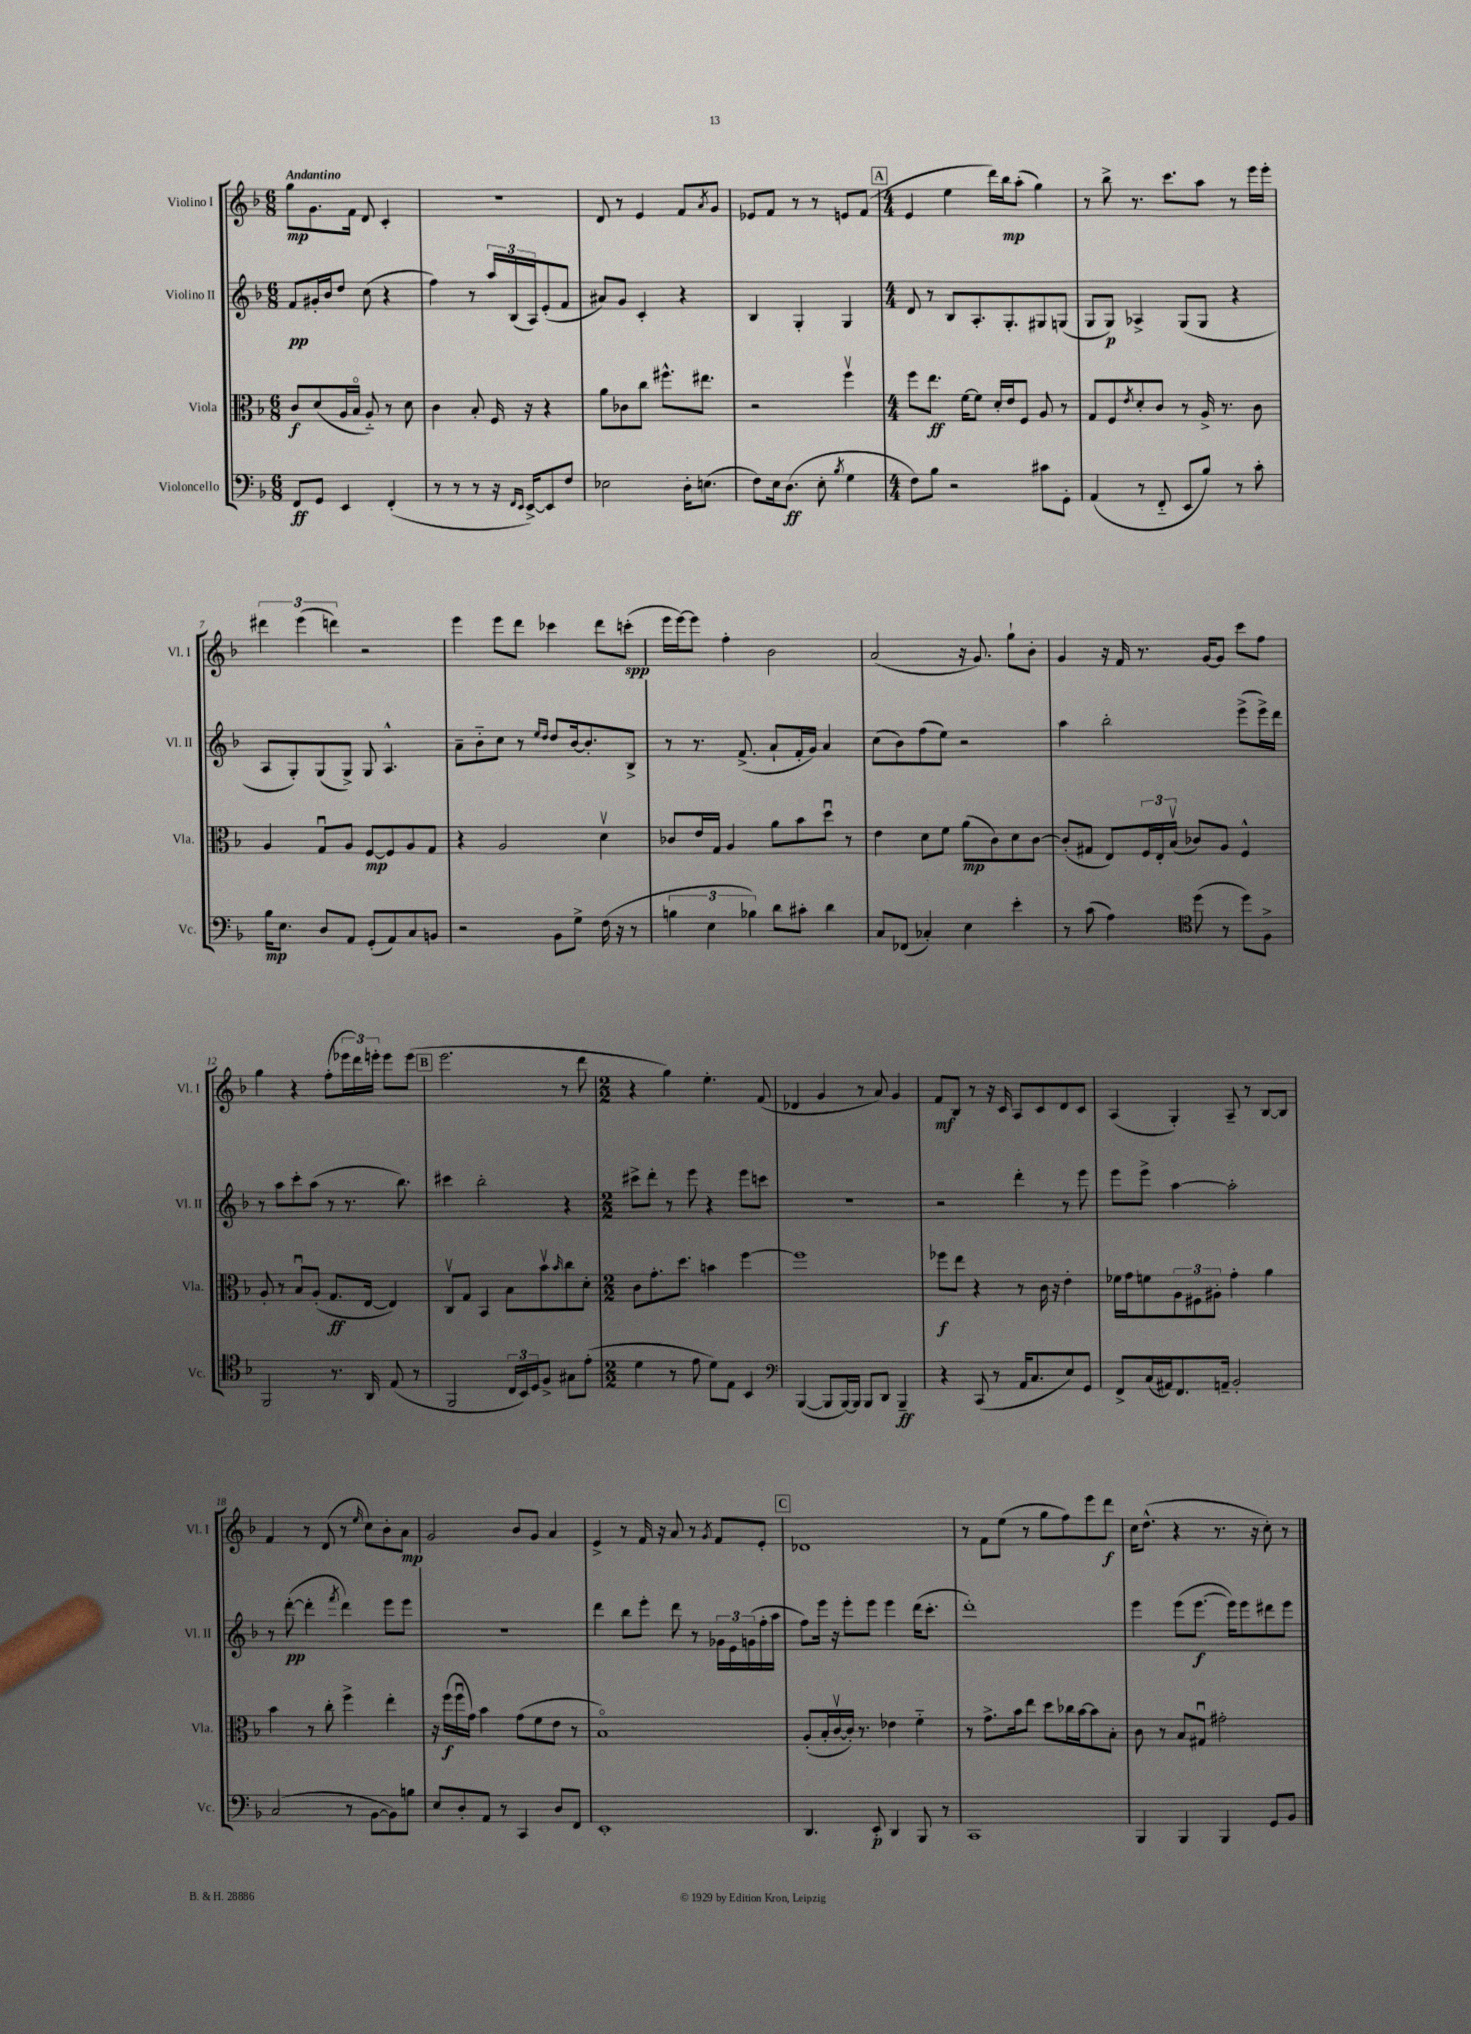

**kern	**dynam	**kern	**dynam	**kern	**dynam	**kern	**dynam
*part4	*part4	*part3	*part3	*part2	*part2	*part1	*part1
*staff4	*staff4	*staff3	*staff3	*staff2	*staff2	*staff1	*staff1
*I"Violoncello	*	*I"Viola	*	*I"Violino II	*	*I"Violino I	*
*I'Vc.	*	*I'Vla.	*	*I'Vl. II	*	*I'Vl. I	*
*clefF4	*	*clefC3	*	*clefG2	*	*clefG2	*
*k[b-]	*	*k[b-]	*	*k[b-]	*	*k[b-]	*
*M6/8	*	*M6/8	*	*M6/8	*	*M6/8	*
=1	=1	=1	=1	=1	=1	=1	=1
!	!	!	!	!	!	!LO:TX:a:B:t=Andantino	!
8FF/L	ff	8c/L	f	8f/L	pp	8gg\L	mp
8GG/J	.	(8d/	.	16g#X'/L	.	8.g\	.
.	.	.	.	16b-/J	.	.	.
4EE/	.	16A/L	.	8dd/J	.	.	.
.	.	16B-/JJ	.	.	.	16f\Jk	.
.	.	8A/)	.	(8cc\	.	8d/	.
(4FF'/	.	8r	.	4r	.	4c'/	.
.	.	8d\	.	.	.	.	.
=2	=2	=2	=2	=2	=2	=2	=2
8r	.	4c\	.	4ff\)	.	2.r	.
8r	.	.	.	.	.	.	.
8r	.	8B-'/	.	8r	.	.	.
16r	.	16F/	.	24aa/LL	.	.	.
.	.	.	.	(24B-/	.	.	.
16qqFF/LL	.	.	.	.	.	.	.
16qqEE/JJ	.	.	.	.	.	.	.
[16EE^/KL)	.	16r	.	.	.	.	.
.	.	.	.	24A/J)	.	.	.
8EE/]	.	4r	.	(8e'/	.	.	.
8F/J	.	.	.	8f/J	.	.	.
=3	=3	=3	=3	=3	=3	=3	=3
2E-X\	.	8a\L	.	8a#X/L)	.	8d/	.
.	.	8c-X\	.	8g/J	.	8r	.
.	.	8cc\J	.	4c'/	.	4e/	.
.	.	8.ff#X^^\L	.	.	.	.	.
16D'\KL	.	.	.	4r	.	8f/L	.
(8.En\J	.	8.ee#X\J	.	.	.	.	.
.	.	.	.	.	.	8qa/	.
.	.	.	.	.	.	8g/J	.
=4	=4	=4	=4	=4	=4	=4	=4
8F\L)	.	2r	.	4B-/	.	8e-X/L	.
16E\k	.	.	.	.	.	8f/J	.
(8.D\J	ff	.	.	.	.	.	.
.	.	.	.	4G'/	.	8r	.
8E'\	.	.	.	.	.	8r	.
8qB-/	.	.	.	.	.	.	.
4G\	.	4ffv\	.	4G/	.	8en/L	.
.	.	.	.	.	.	(8f/J	.
!!LO:REH:place=s1:t=A
=5	=5	=5	=5	=5	=5	=5	=5
*M4/4	*	*M4/4	*	*M4/4	*	*M4/4	*
8F\L)	.	8ff\L	.	8d/	.	4e/	.
8B-\J	.	8.ee\J	ff	8r	.	.	.
2r	.	.	.	8B-/L	.	4ee\	.
.	.	[16f\KL	.	.	.	.	.
.	.	8f\J]	.	8.A'/	.	.	.
.	.	16d'/LL	.	.	.	16ddd\LL)	.
.	.	16e/J	.	8.G'/	.	16bb-\J	mp
.	.	8F/J	.	.	.	(8aa'\J	.
8c#X\L	.	8A/	.	8G#X/	.	4gg\)	.
8GG'\J	.	8r	.	(8Gn/J	.	.	.
=6	=6	=6	=6	=6	=6	=6	=6
(4AA/	.	8G/L	.	8G/L	.	8r	.
.	.	8F/	.	8G/J)	p	8bb-^\	.
.	.	8qe/	.	.	.	.	.
8r	.	8d'/	.	4A-X^/	.	8.r	.
8FF/	.	8c/J	.	.	.	.	.
.	.	.	.	.	.	8.ccc\L	.
8EE/L	.	8r	.	(8G/L	.	.	.
8B-/J)	.	16A^/	.	8G/J	.	8aa\J	.
.	.	8.r	.	.	.	.	.
8r	.	.	.	4r	.	8r	.
8c'\	.	8c\	.	.	.	16eee\LL	.
.	.	.	.	.	.	16eee'\JJ	.
!!LO:LB:g=z
=7	=7	=7	=7	=7	=7	=7	=7
16B-\KL	mp	4A/	.	8A/L	.	6ddd#X\	.
8.E\J	.	.	.	.	.	.	.
.	.	.	.	8G'/)	.	.	.
.	.	.	.	.	.	(6eee\	.
8D/L	.	8Gu/L	.	(8G/	.	.	.
.	.	.	.	.	.	6dddn\)	.
8AA/J	.	8A/J	.	8G^/J)	.	.	.
(8GG'/L	.	[8F/L	mp	8G/	.	2r	.
8AA/)	.	8F/]	.	4.A^^/	.	.	.
8C/	.	8A/	.	.	.	.	.
8BBn/J	.	8G/J	.	.	.	.	.
=8	=8	=8	=8	=8	=8	=8	=8
2r	.	4r	.	8a~\L	.	4eee\	.
.	.	.	.	8b-\	.	.	.
.	.	2A/	.	8cc\J	.	8eee\L	.
.	.	.	.	8r	.	8ddd\J	.
.	.	.	.	16qqee/LL	.	.	.
.	.	.	.	16qqdd/JJ	.	.	.
8BB-\L	.	.	.	8dd/L	.	4ccc-X\	.
8G^\J	.	.	.	[16b-/k	.	.	.
.	.	.	.	8.b-'/]	.	.	.
(16F\	.	4dv\	.	.	.	8ddd\L	.
16r	.	.	.	.	.	.	.
8r	.	.	.	8B-^/J	.	(8cccn'\J	spp
=9	=9	=9	=9	=9	=9	=9	=9
6Bn\	.	8c-X/L	.	8r	.	16eee\LL	.
.	.	.	.	.	.	[16eee\J)	.
.	.	16e/L	.	8.r	.	8eee\J]	.
6E\	.	.	.	.	.	.	.
.	.	16G/JJ	.	.	.	.	.
.	.	4A/	.	.	.	4ff'\	.
.	.	.	.	(8.f^/	.	.	.
6B-X\)	.	.	.	.	.	.	.
8d\L	.	8a\L	.	8a`/L	.	2b-\	.
8c#X'\J	.	8b-\	.	16f'/L	.	.	.
.	.	.	.	16g/JJ)	.	.	.
4d\	.	8ddu\J	.	4a/	.	.	.
.	.	8r	.	.	.	.	.
=10	=10	=10	=10	=10	=10	=10	=10
8C/L	.	4e\	.	(8cc\L	.	(2a/	.
(8FF-X/J	.	.	.	8b-\)	.	.	.
4C-X'/)	.	8d\L	.	(8ff\	.	.	.
.	.	8f\J	.	8ee\J)	.	.	.
4E\	.	(8a\L	mp	2r	.	16r	.
.	.	.	.	.	.	8.g/)	.
.	.	8c\)	.	.	.	.	.
4e'\	.	8d\	.	.	.	8gg`\L	.
.	.	[8c\J	.	.	.	8b-'\J	.
=11	=11	=11	=11	=11	=11	=11	=11
8r	.	(8c'/L]	.	4aa\	.	4g/	.
(8c\	.	8G#X/J	.	.	.	.	.
4A\)	.	8E/L)	.	2bb-'\	.	16r	.
.	.	.	.	.	.	16f/	.
.	.	24F/L	.	.	.	8.r	.
.	.	24E'/	.	.	.	.	.
.	.	(24B-v/JJ	.	.	.	.	.
*clefC4	*	*	*	*	*	*	*
(8dd\	.	8c-X/L)	.	.	.	.	.
.	.	.	.	.	.	[16g/KL	.
8r	.	8A/J	.	.	.	8g/J]	.
8dd\L)	.	4F^^/	.	(8eee^\L	.	8ccc\L	.
8F^\J	.	.	.	16eee^\L)	.	8ff\J	.
.	.	.	.	16ddd\JJ	.	.	.
!!LO:LB:g=z
=12	=12	=12	=12	=12	=12	=12	=12
2FF/	.	8A'/	.	8r	.	4gg\	.
.	.	8r	.	8aa\L	.	.	.
.	.	8B-u/L	.	8ccc'\	.	4r	.
.	.	(8A'/J	.	(8aa\J	.	.	.
8.r	.	8.G/L	ff	8r	.	(8ff'\L	.
.	.	.	.	8.r	.	24eee-X\L	.
.	.	.	.	.	.	24ddd\)	.
16AA/	.	[16E/Jk	.	.	.	.	.
.	.	.	.	.	.	24eeen'\JJ	.
(8E/	.	4E/])	.	.	.	8eee\L	.
.	.	.	.	8.bb-\)	.	.	.
8r	.	.	.	.	.	(8eee\J	.
!!LO:REH:place=s1:t=B
=13	=13	=13	=13	=13	=13	=13	=13
2FF/	.	8Cv/L	.	4ccc#X\	.	2.eee\	.
.	.	8G/J	.	.	.	.	.
.	.	4BB-/	.	2bb-'\	.	.	.
24C/LL	.	8B-\L	.	.	.	.	.
24BB-/)	.	.	.	.	.	.	.
24D/J	.	.	.	.	.	.	.
8F^/J	.	8b-v\	.	.	.	.	.
.	.	16qqb-/	.	.	.	.	.
8G#X\L	.	8cc\	.	4r	.	8r	.
(8e'\J	.	8d'\J	.	.	.	8ddd\	.
=14	=14	=14	=14	=14	=14	=14	=14
*M2/2	*	*M2/2	*	*M2/2	*	*M2/2	*
4d\	.	8c\L	.	8ccc#X^\L	.	4r	.
.	.	8.g'\	.	8ddd'\J	.	.	.
8r	.	.	.	8r	.	4gg\)	.
.	.	8.dd\J	.	.	.	.	.
8e\	.	.	.	8eee\	.	.	.
8d\L)	.	4bn\	.	4r	.	4.ee'\	.
8E\J	.	.	.	.	.	.	.
4BB-/	.	[4ff\	.	8eee\L	.	.	.
.	.	.	.	8cccn\J	.	(8f/	.
=15	=15	=15	=15	=15	=15	=15	=15
*clefF4	*	*	*	*	*	*	*
([4BBB-/	.	1ff]	.	1r	.	4d-X/	.
8BBB-/L]	.	.	.	.	.	4g/	.
[16BBB-/L)	.	.	.	.	.	.	.
16BBB-/JJ]	.	.	.	.	.	.	.
8BBB-/L	.	.	.	.	.	8r	.
8DD/J	.	.	.	.	.	8a/)	.
4BBB-~/	ff	.	.	.	.	4g/	.
=16	=16	=16	=16	=16	=16	=16	=16
4r	.	8ff-X\L	f	2r	.	8f/L	mf
.	.	8ee\J	.	.	.	8B-/J	.
(8CC/	.	4r	.	.	.	8r	.
8r	.	.	.	.	.	16r	.
.	.	.	.	.	.	16c/	.
16AA/KL	.	8r	.	4ddd'\	.	8A/L	.
8.C/	.	.	.	.	.	.	.
.	.	16c\	.	.	.	8c/	.
.	.	16r	.	.	.	.	.
8E/)	.	4e'\	.	8r	.	8d/	.
8GG/J	.	.	.	8eee\	.	8c/J	.
=17	=17	=17	=17	=17	=17	=17	=17
8FF^/L	.	16f-X\LL	.	8eee\L	.	(4A/	.
.	.	16g\J	.	.	.	.	.
(16C/L	.	8fn\	.	8eee^\J	.	.	.
16AA#X/J)	.	.	.	.	.	.	.
8.FF/	.	12A\	.	[4aa\	.	4G'/)	.
.	.	12F#X\	.	.	.	.	.
.	.	12A#X'\J	.	.	.	.	.
16AAn~/Jk	.	.	.	.	.	.	.
2BB-'/	.	4g'\	.	2aa'\]	.	8A~/	.
.	.	.	.	.	.	8r	.
.	.	4a\	.	.	.	[8B-/L	.
.	.	.	.	.	.	8B-/J]	.
!!LO:LB:g=z
=18	=18	=18	=18	=18	=18	=18	=18
(2C/	.	4b-\	.	8r	.	4f/	.
.	.	.	.	([8ddd'\	pp	.	.
.	.	8r	.	4ddd'\]	.	8r	.
.	.	8cc'\	.	.	.	(8d/	.
.	.	.	.	8qfff/	.	.	.
8r	.	4ff^\	.	4ddd\)	.	8r	.
.	.	.	.	.	.	16qqee/	.
[8BB-\L	.	.	.	.	.	8cc\L)	.
8BB-\])	.	4ee'\	.	8eee\L	.	8b-'\	.
8Bn\J	.	.	.	8eee\J	.	8a\J	mp
=19	=19	=19	=19	=19	=19	=19	=19
8E/L	.	16r	.	1r	.	2g/	.
.	.	(16ff\LL	f	.	.	.	.
8D'/	.	16ffu\	.	.	.	.	.
.	.	16g\JJ)	.	.	.	.	.
8AA/J	.	4b-\	.	.	.	.	.
8r	.	.	.	.	.	.	.
4CC/	.	(8g\L	.	.	.	8b-/L	.
.	.	8f\	.	.	.	8g/J	.
8D/L	.	8e\J	.	.	.	4a/	.
8FF/J	.	8r	.	.	.	.	.
=20	=20	=20	=20	=20	=20	=20	=20
1EE'	.	1B-)	.	4ddd\	.	4e^/	.
.	.	.	.	8bb-\L	.	8r	.
.	.	.	.	8eee'\J	.	16f/	.
.	.	.	.	.	.	16r	.
.	.	.	.	8ddd\	.	8a/	.
.	.	.	.	8r	.	8r	.
.	.	.	.	.	.	8qg/	.
.	.	.	.	24g-X\LL	.	8f/L	.
.	.	.	.	24e\	.	.	.
.	.	.	.	(24gn\	.	.	.
.	.	.	.	16ff'\	.	8e'/J	.
.	.	.	.	16aa\JJ	.	.	.
!!LO:REH:place=s1:t=C
=21	=21	=21	=21	=21	=21	=21	=21
4.DD/	.	(8A'/L	.	8ff\L)	.	1d-X	.
.	.	16B-'/L	.	16eee\Jk	.	.	.
.	.	[16cv/	.	16r	.	.	.
.	.	16c'/JJ])	.	8eee'\L	.	.	.
.	.	8.r	.	.	.	.	.
8EE'/	p	.	.	8eee\J	.	.	.
4DD/	.	4e-X\	.	4eee\	.	.	.
8BBB-/	.	4f\	.	(16ddd\KL	.	.	.
.	.	.	.	8.ccc'\J	.	.	.
8r	.	.	.	.	.	.	.
=22	=22	=22	=22	=22	=22	=22	=22
1CC	.	8r	.	1ddd')	.	8r	.
.	.	8.g^\L	.	.	.	8f\L	.
.	.	.	.	.	.	(8ee\J	.
.	.	16b-\k	.	.	.	.	.
.	.	8ee\J	.	.	.	8r	.
.	.	8dd\L	.	.	.	8gg\L	.
.	.	16cc-X\L	.	.	.	8ff\)	.
.	.	[16b-\J	.	.	.	.	.
.	.	8b-\]	.	.	.	8eee\	.
.	.	8B-'\J	.	.	.	8ddd\J	f
=23	=23	=23	=23	=23	=23	=23	=23
4BBB-/	.	8c\	.	4eee\	.	16cc\KL	.
.	.	.	.	.	.	(8.dd^^\J	.
.	.	8r	.	.	.	.	.
4BBB-/	.	8B-/L	.	(8eee\L	.	4r	.
.	.	8G#Xu/J	.	[8.eee\J	f	.	.
4BBB-/	.	2g#X'\	.	.	.	8.r	.
.	.	.	.	16eee\KL])	.	.	.
.	.	.	.	8eee\	.	.	.
.	.	.	.	.	.	16r	.
8GG/L	.	.	.	8ddd#X\	.	8cc'\)	.
8BB-/J	.	.	.	8eee\J	.	8r	.
==	==	==	==	==	==	==	==
*-	*-	*-	*-	*-	*-	*-	*-
